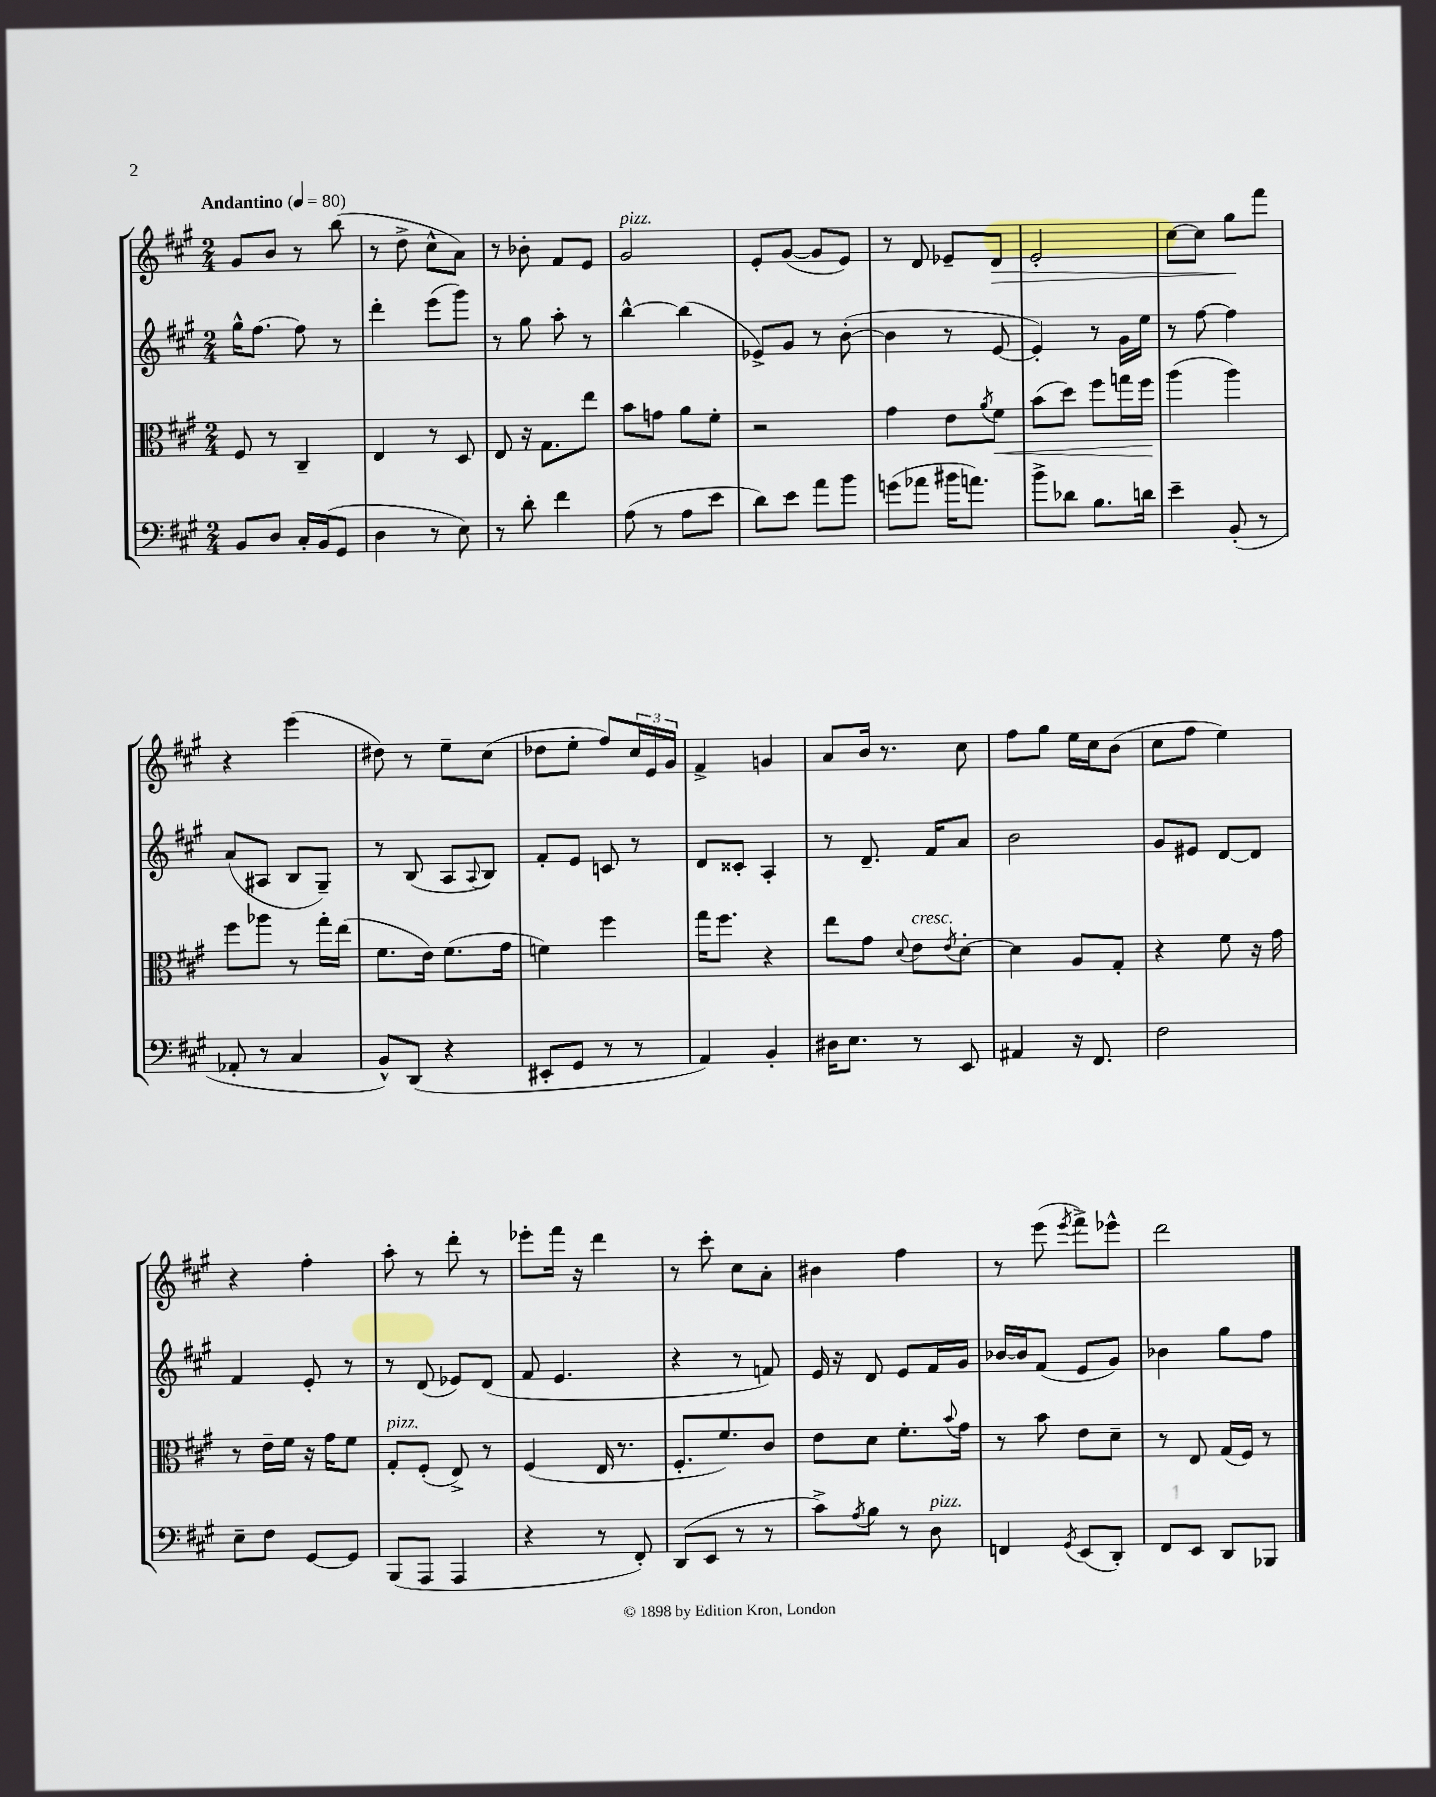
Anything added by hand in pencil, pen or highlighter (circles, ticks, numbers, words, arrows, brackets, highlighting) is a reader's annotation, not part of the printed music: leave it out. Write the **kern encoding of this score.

**kern	**kern	**kern	**kern
*staff4	*staff3	*staff2	*staff1
*clefF4	*clefC3	*clefG2	*clefG2
*k[f#c#g#]	*k[f#c#g#]	*k[f#c#g#]	*k[f#c#g#]
*M2/4	*M2/4	*M2/4	*M2/4
*MM80	*MM80	*MM80	*MM80
8BB	8F#	16gg#^^	8g#
.	.	[8.ff#	.
8D	8r	.	8b
16C#'	4C#~	8ff#]	8r
(16BB	.	.	.
8GG#	.	8r	(8bb
=	=	=	=
4D	4E	4ddd'	8r
.	.	.	8dd^
8r	8r	(8eee	8cc#^^
8E)	8D	8ggg#)	8a)
=	=	=	=
8r	8E	8r	8r
8d'	16r	8gg#	8b-'
.	8.G#	.	.
4f#	.	8aa'	8f#
.	8ee	8r	8e
=	=	=	=
(8A	8b	[4bb^^	2g#
8r	8g	.	.
8A	8a	(4bb]	.
8e	8f#'	.	.
=	=	=	=
8d)	2r	8e-^)	8e'
8e	.	8g#	([8g#
8a	.	8r	8g#]
8b	.	([8b'	8e)
=	=	=	=
(8g	4g#	4b]	8r
8a-	.	.	8d
16b#	8e	8r	8e-~
8.a)	.	.	.
.	8qa	.	.
.	8f#	[8e	8d
=	=	=	=
8b^	(8b	4e'])	2e'
8d-	8dd)	.	.
8.B	8ff#	8r	.
.	16gg	16g#	.
16d	16ff#	16ee	.
=	=	=	=
4e~	(4aa	8r	[8cc#
.	.	[8ff#	8cc#]
(8BB'	4aa)	4ff#]	8gg#
8r	.	.	8fff#
=	=	=	=
8AA-'	8ff#	(8a	4r
8r	8aa-	8A#	.
4C#	8r	8B	(4eee
.	16gg#'	8G#~)	.
.	(16ee	.	.
=	=	=	=
8BB^^)	8.f#	8r	8dd#)
(8DD	.	(8B	8r
.	16e)	.	.
4r	(8.f#	8A	8ee~
.	.	8qqA	.
.	.	8B)	(8cc#
.	16g#	.	.
=	=	=	=
8EE#'	4f)	8f#'	8dd-
8GG#	.	8e	8ee'
8r	4ff#	8c	8ff#)
8r	.	8r	24cc#
.	.	.	24e
.	.	.	24g#
=	=	=	=
4AA)	16gg#	8d	4f#^
.	8.ff#	.	.
.	.	8c##'	.
4BB'	4r	4A'	4g
=	=	=	=
16D#	8ee	8r	8a
8.E	.	.	.
.	8g#	8.d~	16b
.	.	.	8.r
.	8qqd	.	.
8r	8e	.	.
.	.	16f#	.
.	8qe	.	.
8EE	[8d'	8a	8cc#
=	=	=	=
4AA#	4d]	2b	8ff#
.	.	.	8gg#
16r	8A	.	16ee
8.FF#	.	.	16cc#
.	8G#'	.	(8b
=	=	=	=
2F#	4r	8g#	8cc#
.	.	8e#	8ff#
.	8f#	[8d	4ee)
.	16r	8d]	.
.	16g#	.	.
=	=	=	=
8E~	8r	4f#	4r
8F#	16e~	.	.
.	16f#	.	.
[8GG#	16r	8e'	4ff#'
.	16g#	.	.
8GG#]	8f#	8r	.
=	=	=	=
(8BBB	8G#'	8r	8aa'
8AAA	(8F#'	(8d	8r
4AAA	8E^)	8e-)	8ddd'
.	8r	(8d	8r
=	=	=	=
4r	(4F#	8f#	8eee-'
.	.	4.e	16fff#
.	.	.	16r
8r	16E	.	4ddd
.	8.r	.	.
8FF#')	.	.	.
=	=	=	=
(8DD	8.F#'	4r	8r
8EE	.	.	8ccc#'
.	8.f#)	.	.
8r	.	8r	8cc#
8r	8c#	8f)	8a'
=	=	=	=
8c#^)	8e	16e	4b#
.	.	16r	.
8qA	.	.	.
8B	8d	8d	.
8r	8.f#'	8e	4ff#
8D	.	16f#	.
.	8qqb	.	.
.	16g#	16g#	.
=	=	=	=
4FF	8r	[16b-	8r
.	.	16b-]	.
.	8b	(8f#	(8eee
8qGG#	.	.	8qeee
(8EE	8e	8e	8fff#^)
8DD')	8d~	8g#)	8eee-^^
=	=	=	=
8FF#	8r	4b-	2ddd
8EE	8E	.	.
8DD	(16G#	8gg#	.
.	16F#)	.	.
8BBB-	8r	8ff#	.
==	==	==	==
*-	*-	*-	*-
